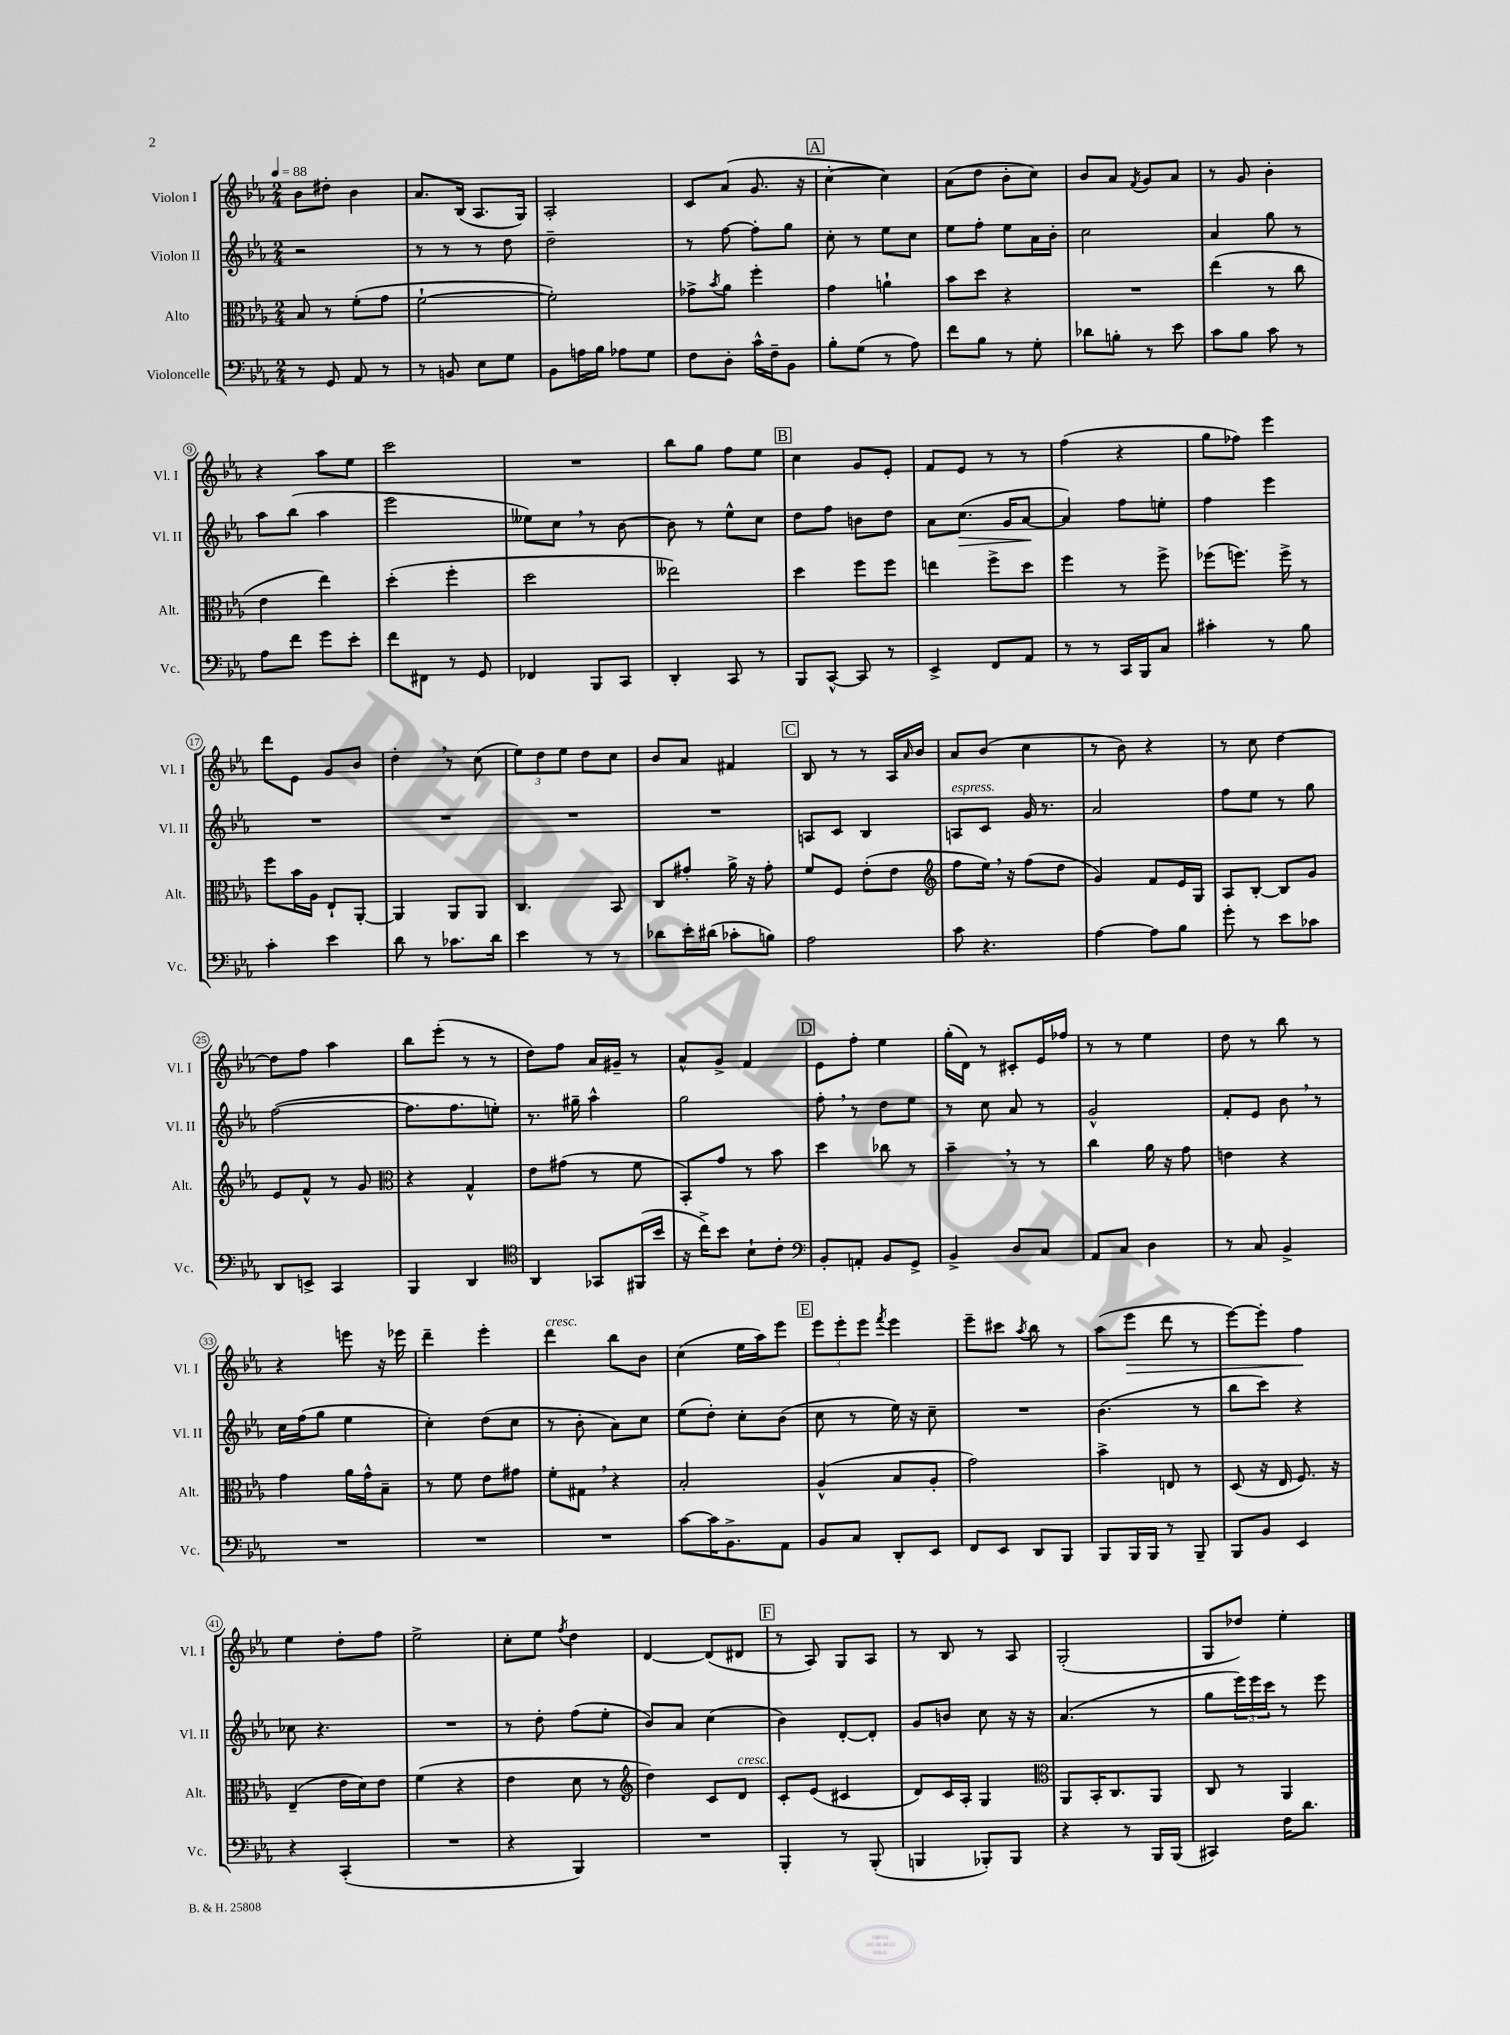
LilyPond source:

<<
\new StaffGroup <<
\new Staff = "s0" \with { instrumentName = "Violon I" shortInstrumentName = "Vl. I" } {
    \clef treble \key ees \major \numericTimeSignature \time 2/4 \tempo 4 = 88
    bes'8 dis''8-. bes'4 |
    aes'8. bes16( aes8. g16) |
    aes2-. |
    c'8 aes'8( g'8. r16 |
    \mark \markup { \box "A" } c''4~-. c''4) |
    aes'8( d''8 bes'8-. c''8) |
    bes'8 aes'8 \acciaccatura { f'8 } g'8 aes'8 |
    r8 g'8 bes'4-. |
    r4 aes''8 ees''8 |
    c'''2 |
    R2 |
    bes''8 g''8 f''8 ees''8 |
    \mark \markup { \box "B" } c''4 g'8 ees'8-. |
    f'8 ees'8 r8 r8 |
    f''4( r4 |
    g''8 fes''8) ees'''4 |
    d'''8 ees'8 g'8 bes'8 |
    d''4-. \breathe r8 c''8( |
    \tuplet 3/2 { ees''8) d''8 ees''8 } d''8 c''8 |
    bes'8 aes'8 fis'4 |
    \mark \markup { \box "C" } bes8 r8 r8 aes16 \grace { aes'16 } bes'16 |
    aes'8 bes'8( c''4 |
    r8 bes'8) r4 |
    r8 c''8 d''4~ |
    d''8 f''8 aes''4 |
    bes''8 ees'''8-.( r8 r8 |
    d''8) f''8 aes'16 gis'16-- r8 |
    aes'8-^ g'8-> f'4 |
    \mark \markup { \box "D" } ees'8 f''8-. ees''4 |
    g''16-.( d'16) r8 cis'8-. ees'16 fes''16 |
    r8 r8 ees''4 |
    d''8 r8 bes''8 r8 |
    r4 e'''8 r16 ees'''16 |
    d'''4-- ees'''4-. |
    d'''4^\markup { \italic "cresc." } bes''8 bes'8 |
    c''4( ees''16 aes''16) ees'''8 |
    \mark \markup { \box "E" } \tuplet 3/2 { ees'''8 ees'''8-. ees'''8 } \acciaccatura { f'''8 } ees'''4 |
    ees'''8-- cis'''8 \acciaccatura { aes''8 } bes''8 r8 |
    aes''8( ees'''8\> d'''8 r8 |
    ees'''8~) ees'''8-. f''4\! |
    ees''4 d''8-. f''8 |
    ees''2-> |
    c''8-. ees''8 \acciaccatura { f''8 } d''4 |
    d'4~ d'8( dis'8 |
    \mark \markup { \box "F" } r8 aes8) g8 aes8 |
    r8 bes8 r8 aes8 |
    g2-.( |
    g8 des''8) ees''4-. \bar "|." |
}
\new Staff = "s1" \with { instrumentName = "Violon II" shortInstrumentName = "Vl. II" } {
    \clef treble \key ees \major \numericTimeSignature \time 2/4
    r2 |
    r8 r8 r8 d''8 |
    d''2-- |
    r8 f''8~ f''8-. g''8 |
    \mark \markup { \box "A" } c''8-. r8 ees''8 c''8 |
    ees''8 f''8-. ees''8 aes'16 bes'16-. |
    c''2 |
    aes'4 g''8 r8 |
    aes''8 bes''8( aes''4 |
    ees'''2 |
    eeses''8) c''8 \breathe r8 bes'8~ |
    bes'8 r8 ees''8-^ c''8 |
    \mark \markup { \box "B" } d''8 f''8 b'8 d''8 |
    aes'8 c''8.\>( g'16 aes'8~\! |
    aes'4) f''8 e''8-. |
    f''4 ees'''4 |
    R2 |
    R2 |
    R2 |
    R2 |
    \mark \markup { \box "C" } a8 c'8 bes4 |
    a8^\markup { \italic "espress." } c'8 g'16 r8. |
    aes'2 |
    f''8 ees''8 r8 g''8 |
    f''2~( |
    f''8. f''8. e''8-.) |
    r8. gis''16-- aes''4-^ |
    g''2 |
    \mark \markup { \box "D" } f''8-. \breathe r8 d''8 ees''8 |
    r8 c''8 aes'8 r8 |
    g'2-^ |
    f'8-. ees'8 bes'8 \breathe r8 |
    c''16 f''16( g''8 ees''4 |
    c''4-.) d''8( c''8 |
    r8 bes'8-. aes'8) c''8 |
    ees''8( d''8-.) c''8-. bes'8( |
    \mark \markup { \box "E" } c''8 r8 ees''16) r16 c''8-- |
    R2 |
    bes'4.( r8 |
    bes''8 c'''8) r4 |
    ces''8 r4. |
    R2 |
    r8 d''8-. f''8( ees''8-. |
    bes'8) aes'8 c''4( |
    \mark \markup { \box "F" } bes'4) d'8~-. d'8-. |
    g'8 b'8 c''8 r16 r16 |
    aes'4.( r8 |
    g''8 \tuplet 3/2 { ees'''16) ees'''16 c'''16 } r8 ees'''8 \bar "|." |
}
\new Staff = "s2" \with { instrumentName = "Alto" shortInstrumentName = "Alt." } {
    \clef alto \key ees \major \numericTimeSignature \time 2/4
    bes8 r8 f'8-.( g'8 |
    f'2~-! |
    f'2-.) |
    ges'8-> \acciaccatura { bes'8 } aes'8 f''4-. |
    \mark \markup { \box "A" } g'4 a'4-! |
    bes'8 d''8 r4 |
    R2 |
    ees''4( r8 c''8 |
    ees'4 ees''4) |
    d''4-.( f''4-. |
    d''2 |
    eeses''2) |
    \mark \markup { \box "B" } d''4 f''8 f''8 |
    e''4 f''8-> d''8 |
    f''4 r8 f''8-> |
    fes''8( f''8.) f''16-> r8 |
    f''8 bes'16 aes16 ees8-! aes,8~-. |
    aes,4 aes,8 aes,8 |
    c4. bes,8 |
    c8 gis'8-. aes'16-> r16 gis'8-. |
    \mark \markup { \box "C" } f'8 f8 ees'8-.( ees'8 |
    \clef treble f''8 ees''16) \breathe r16 f''8( d''8 |
    g'4) f'8 ees'16 g16 |
    aes8 bes8~-. bes8 g'8 |
    ees'8 f'8-^ r8 g'8 |
    \clef alto r4 g4-^ |
    ees'8 gis'8( r8 f'8 |
    bes,8-.) g'8 r8 bes'8 |
    \mark \markup { \box "D" } d''4 ces''8 r8 |
    bes'4-- \breathe r8 r8 |
    c''4 aes'16 r16 g'8 |
    e'4 r4 |
    g'4 aes'16 g'16-^ bes8-- |
    r8 f'8 ees'8 gis'8 |
    f'8-. gis8 \breathe r4 |
    bes2-. |
    \mark \markup { \box "E" } aes4-^( bes8 aes8-. |
    g'2) |
    bes'4-> e8 r8 |
    d8( r16 ees16 f8.) r16 |
    ees4--( ees'16 d'16) ees'8 |
    f'4( r4 |
    ees'4 d'8 r8 |
    \clef treble d''4) c'8 d'8^\markup { \italic "cresc." } |
    \mark \markup { \box "F" } c'8-. ees'8( cis'4 |
    d'8) c'16 aes16-. g4 |
    \clef alto aes,8 bes,16-. c8. aes,8 |
    c8 r8 aes,4 \bar "|." |
}
\new Staff = "s3" \with { instrumentName = "Violoncelle" shortInstrumentName = "Vc." } {
    \clef bass \key ees \major \numericTimeSignature \time 2/4
    r8 g,8 aes,8 r8 |
    r8 b,8 ees8 g8 |
    bes,8 a16 bes16 aes8 g8 |
    f8 d8-. c'16-^ f16-- bes,8 |
    \mark \markup { \box "A" } bes8-. g8( r8 aes8) |
    f'8 bes8 r8 g8-. |
    des'8 b8-. r8 ees'8 |
    c'8 bes8 c'8 r8 |
    aes8 f'8 g'8 ees'8-. |
    f'8 fis,8 r8 g,8 |
    fes,4 bes,,8 c,8 |
    d,4-. c,8 r8 |
    \mark \markup { \box "B" } bes,,8 c,8~-^ c,8 r8 |
    ees,4-> f,8 aes,8 |
    r8 r8 c,16 bes,,16 c8 |
    cis'4-. r8 bes8 |
    c'4-. ees'4 |
    d'8 r8 ces'8. d'16 |
    ees'4 r8 r8 |
    des'8 ees'16-. dis'16( ces'8-. b8) |
    \mark \markup { \box "C" } aes2 |
    c'8 r4. |
    aes4~ aes8 bes8 |
    g'8-. r8 ees'8 ces'8 |
    d,8 e,8-> c,4 |
    bes,,4 d,4 |
    \clef tenor aes,4 ges,8 fis,16( bes'16 |
    r16 c''16->) bes'8 bes8-! c'8-. |
    \mark \markup { \box "D" } \clef bass bes,8-. a,8-. bes,8 g,8-> |
    bes,4-> d8 c8 |
    aes,8 c8 d4 |
    r8 c8 bes,4-> |
    R2 |
    R2 |
    R2 |
    c'8~ c'16 bes,8.-> aes,8 |
    \mark \markup { \box "E" } bes,8 c8 d,8-. ees,8 |
    f,8 ees,8 d,8 bes,,8 |
    bes,,8 bes,,16 bes,,16 r8 bes,,8-- |
    bes,,8 bes,8 ees,4 |
    r4 c,4-.( |
    R2 |
    r4 bes,,4) |
    R2 |
    \mark \markup { \box "F" } bes,,4-. r8 bes,,8-.( |
    b,,4 bes,,8-.) bes,,8 |
    r4 r8 bes,,16 bes,,16( |
    cis,4) f16 d'8. \bar "|." |
}
>>
>>
\layout { \context { \Score \override BarNumber.stencil = #(make-stencil-circler 0.1 0.3 ly:text-interface::print) } }
